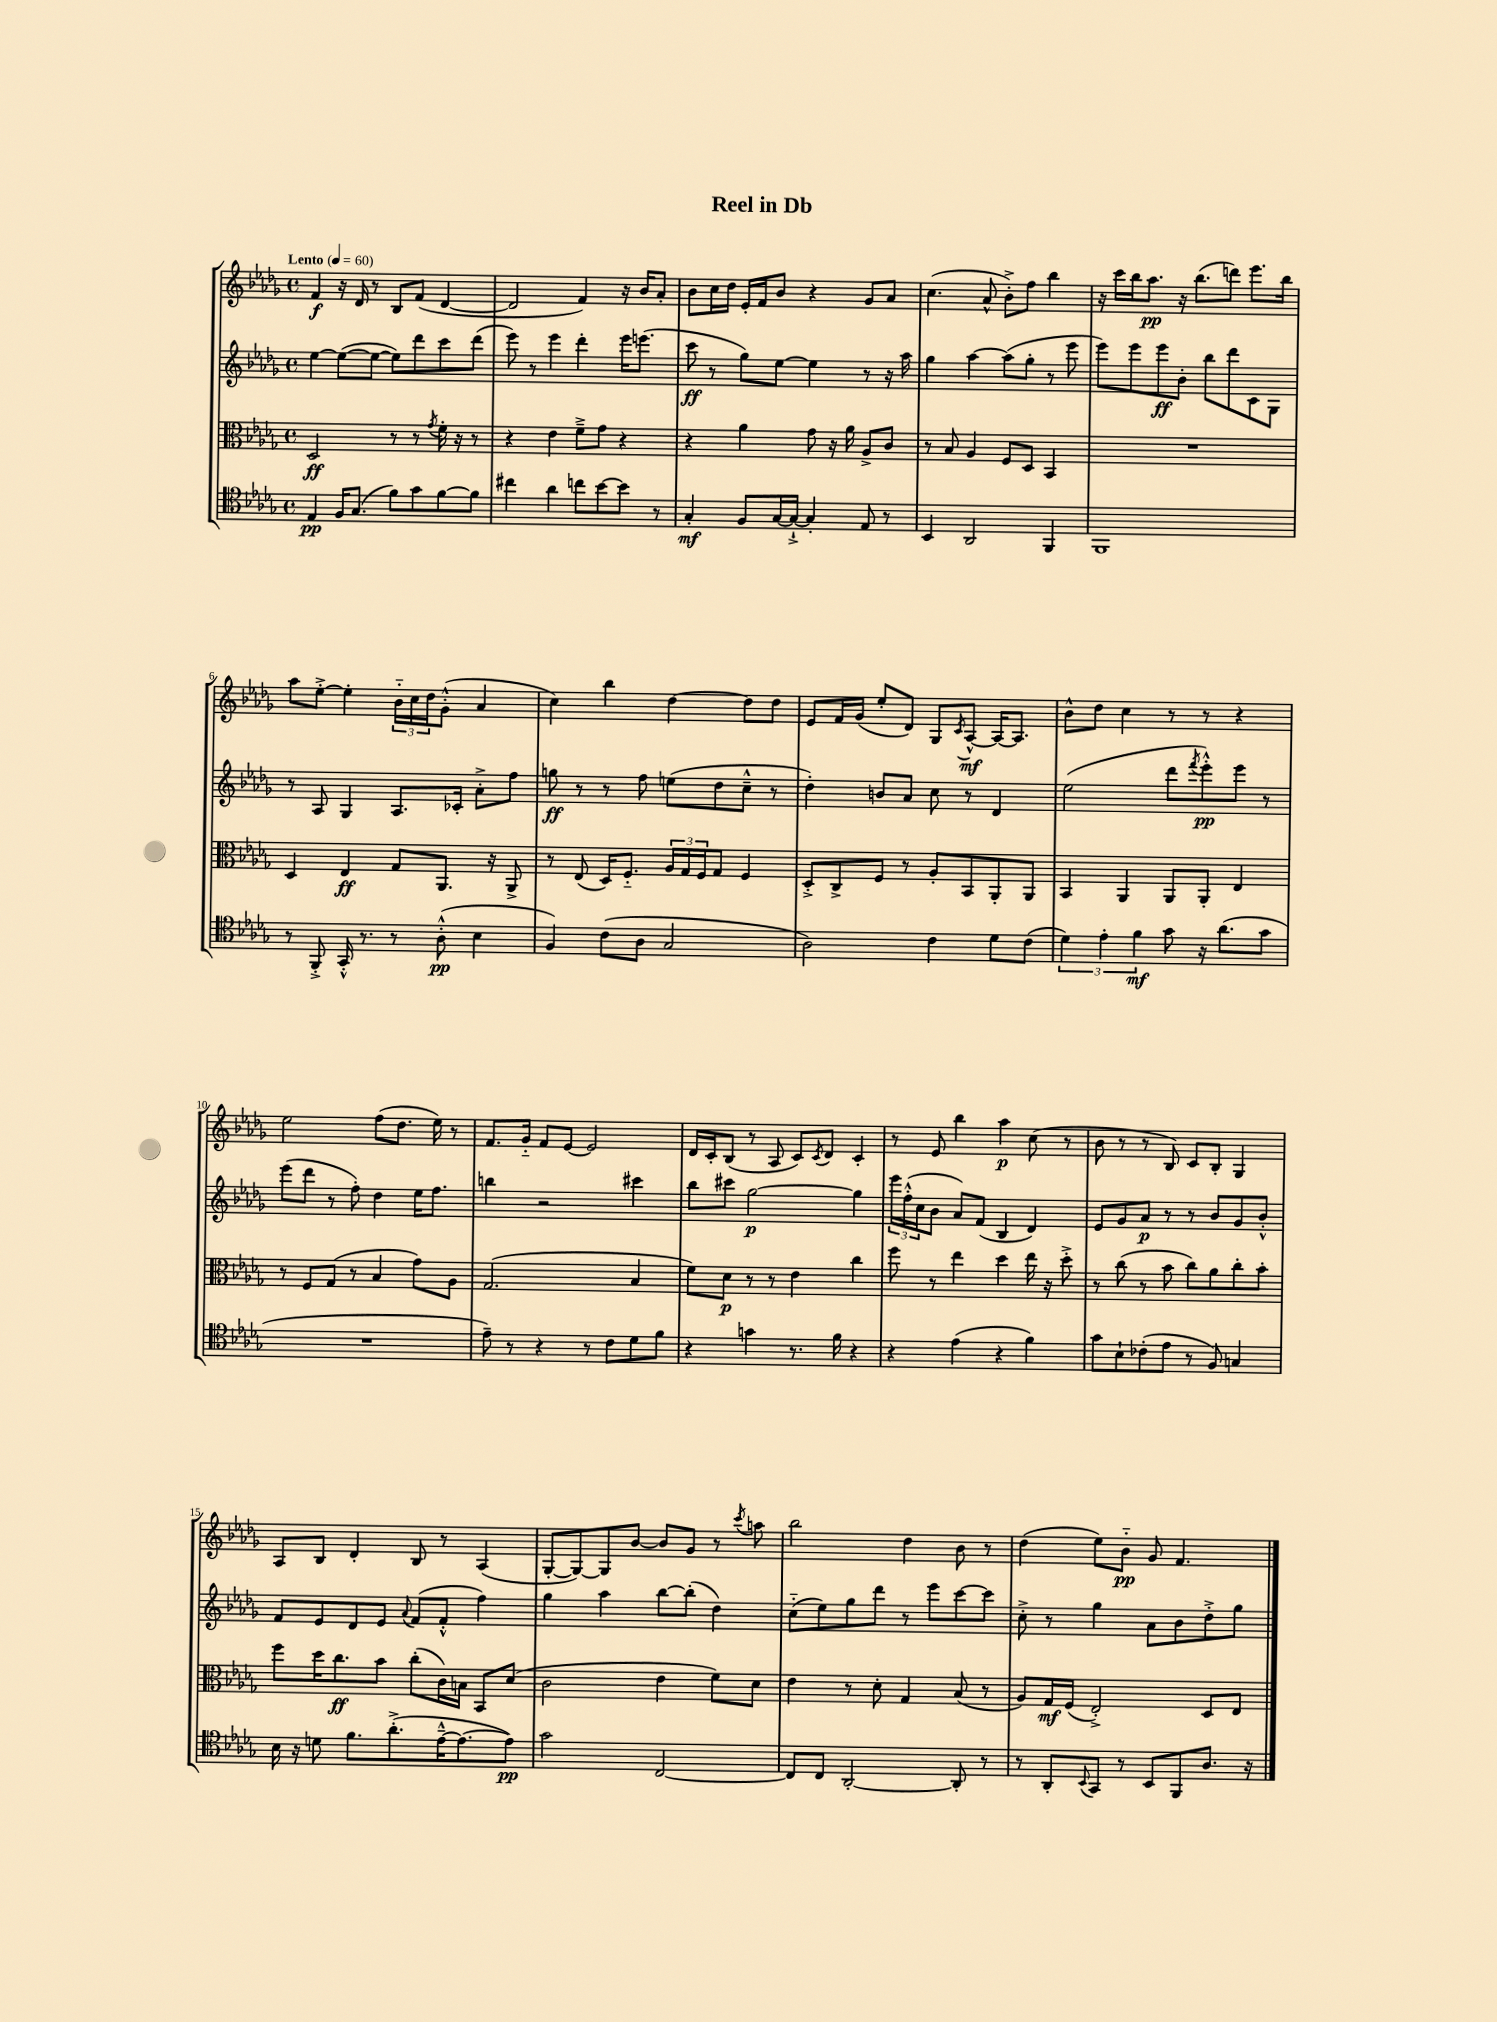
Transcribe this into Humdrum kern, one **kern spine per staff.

**kern	**kern	**kern	**kern
*staff4	*staff3	*staff2	*staff1
*clefC4	*clefC3	*clefG2	*clefG2
*k[b-e-a-d-g-]	*k[b-e-a-d-g-]	*k[b-e-a-d-g-]	*k[b-e-a-d-g-]
*M4/4	*M4/4	*M4/4	*M4/4
*met(c)	*met(c)	*met(c)	*met(c)
*MM60	*MM60	*MM60	*MM60
4E-	2D-	[4ee-	4f
16F	.	(8ee-_	16r
(8.G-	.	.	16d-
.	.	8ee-_	8r
8f)	8r	8ee-])	8B-
8g-	8r	8ddd-	(8f
.	8qg-	.	.
[8f	16f'	8ccc	[4d-
.	16r	.	.
8f]	8r	(8ddd-	.
=	=	=	=
4cc#	4r	8eee-)	2d-]
.	.	8r	.
4a-	4e-	4eee-	.
8cc	8f~^	4ddd-'	4f)
[8b-	8g-	.	.
8b-]	4r	16eee-	16r
.	.	(8.eee	16b-
8r	.	.	8a-'
=	=	=	=
4G-'	4r	8ccc	8b-
.	.	8r	16cc
.	.	.	16dd-
8F	4a-	8gg-)	16e-'
.	.	.	16f
[16G-	.	[8ee-	8b-
16G-`^_	.	.	.
4G-']	8g-	4ee-]	4r
.	16r	.	.
.	16a-	.	.
8E-	8A-^	8r	8g-
8r	8c	16r	8a-
.	.	16aa-	.
=	=	=	=
4BB-	8r	4gg-	(4.cc
.	8B-	.	.
2AA-	4A-	[4aa-	.
.	.	.	8a-^^
.	8F	(8aa-]	8b-'^)
.	8D-	8gg-'	8ff
4FF	4BB-	8r	4bb-
.	.	8eee-	.
=	=	=	=
1FF	1r	8eee-)	16r
.	.	.	16ccc
.	.	8eee-	16bb-
.	.	.	8.aa-
.	.	8eee-	.
.	.	8b-'	16r
.	.	.	(8.bb-
.	.	8bb-	.
.	.	8ddd-	8ddd)
.	.	8c	8.eee-
.	.	8G-	.
.	.	.	16bb-
=	=	=	=
8r	4D-	8r	8aa-
8FF'^	.	8A-	[8ee-'^
16GG-'^^	4E-	4G-	4ee-']
8.r	.	.	.
8r	8G-	8.A-	24b-'~
.	.	.	24cc
.	.	.	24dd-
(8A-'^^	8.AA-	.	(8g-'^^
.	.	16c-'	.
4B-	.	8a-'^	4a-
.	16r	.	.
.	8AA-^	8ff	.
=	=	=	=
4F)	8r	8gg	4cc)
.	(8E-	8r	.
(8c	16D-)	8r	4bb-
.	8.F'~	.	.
8A-	.	8ff	.
2G-	24A-	(8ee	[4dd-
.	24G-	.	.
.	24F	.	.
.	8G-	8dd-	.
.	4F	8cc~^^	8dd-]
.	.	8r	8dd-
=	=	=	=
2A-)	8D-'^	4dd-')	8e-
.	8C^	.	16f
.	.	.	(16g-
.	8F	8b	8ee-'
.	8r	8a-	8d-)
4c	8A-'	8cc	8G-
.	.	.	8qc
.	8BB-	8r	[8A-^^
8d-	8AA-'	4d-	16A-_
.	.	.	8.A-]
(8c	8AA-	.	.
=	=	=	=
6d-)	4BB-	(2ee-	8b-^^
.	.	.	8dd-
6e-'	.	.	.
.	4AA-	.	4cc
6f	.	.	.
8g-	8AA-	8ddd-	8r
.	.	8qfff	.
16r	8AA-'	8eee-'^^)	8r
(8.a-	.	.	.
.	4E-	8eee-	4r
8g-	.	8r	.
=	=	=	=
1r	8r	(8eee-	2ee-
.	8F	8ddd-	.
.	(8G-	8r	.
.	8r	8ff')	.
.	4B-	4dd-	(8ff
.	.	.	8.dd-
.	8g-)	16ee-	.
.	.	8.ff	16ee-)
.	8A-	.	8r
=	=	=	=
8e-~)	(2.G-	4bb	8.f
8r	.	.	.
.	.	.	16g-'~
4r	.	2r	8f
.	.	.	[8e-
8r	.	.	2e-]
8c	.	.	.
8d-	4B-	4ccc#	.
8f	.	.	.
=	=	=	=
4r	8f)	8bb-	16d-
.	.	.	16c'
.	8d-	8ccc#	(8B-
4g	8r	[2gg-	8r
.	8r	.	8A-
8.r	4e-	.	8c)
.	.	.	8qc
.	.	.	8d-
16f	.	.	.
4r	4cc	4gg-]	4c'
=	=	=	=
4r	8ff	24eee-	8r
.	.	(24ff'^^	.
.	.	24cc	.
.	8r	8b-	8e-
(4e-	4ee-	8a-)	4bb-
.	.	(8f	.
4r	4dd-	4B-	4aa-
4f)	16ee-	4d-)	(8cc
.	16r	.	.
.	8dd-'^	.	8r
=	=	=	=
8g-	8r	8e-	8b-
8B-`	(8cc	8g-	8r
(8c-'	8r	8a-	8r
8e-	8b-	8r	8B-)
8r	8cc)	8r	8c
8F)	8a-	8b-	8B-'
4G	8cc'	8g-	4G-
.	8b-'	8b-'^^	.
=	=	=	=
16B-	8ff	8f	8A-
16r	.	.	.
8d	16dd-	8e-	8B-
.	8.cc	.	.
8.f	.	8d-	4d-'
.	8b-	8e-	.
(8.a-'^	.	.	.
.	.	8qqa-	.
.	(8cc'	(8f	8B-
[16e-~^^	16c)	8f'^^	8r
8.e-_	16B	.	.
.	8BB-	4ff)	(4A-
8e-])	(8d-	.	.
=	=	=	=
2g-	2c	4gg-	[8G-'
.	.	.	8G-_)
.	.	4aa-	8G-]
.	.	.	[8b-
[2C	4e-	[8bb-	8b-]
.	.	(8bb-']	8g-
.	8f)	4dd-)	8r
.	.	.	8qccc
.	8d-	.	8aa
=	=	=	=
8C]	4e-	(8cc'~	2bb-
8C	.	8ee-)	.
[2AA-'	8r	8gg-	.
.	8d-'	8ddd-	.
.	4G-	8r	4dd-
.	.	8eee-	.
8AA-']	(8B-	[8ccc	8b-
8r	8r	8ccc]	8r
=	=	=	=
8r	8A-)	8cc'^	(4dd-
8AA-'	16G-	8r	.
.	(16F	.	.
8qqBB-	.	.	.
8GG-	2E-'^)	4gg-	8ee-)
8r	.	.	8b-'~
8BB-	.	8a-	8g-
8FF	.	8b-	4.f
8.A-	8D-	8dd-'^	.
.	8E-	8gg-	.
16r	.	.	.
==	==	==	==
*-	*-	*-	*-
